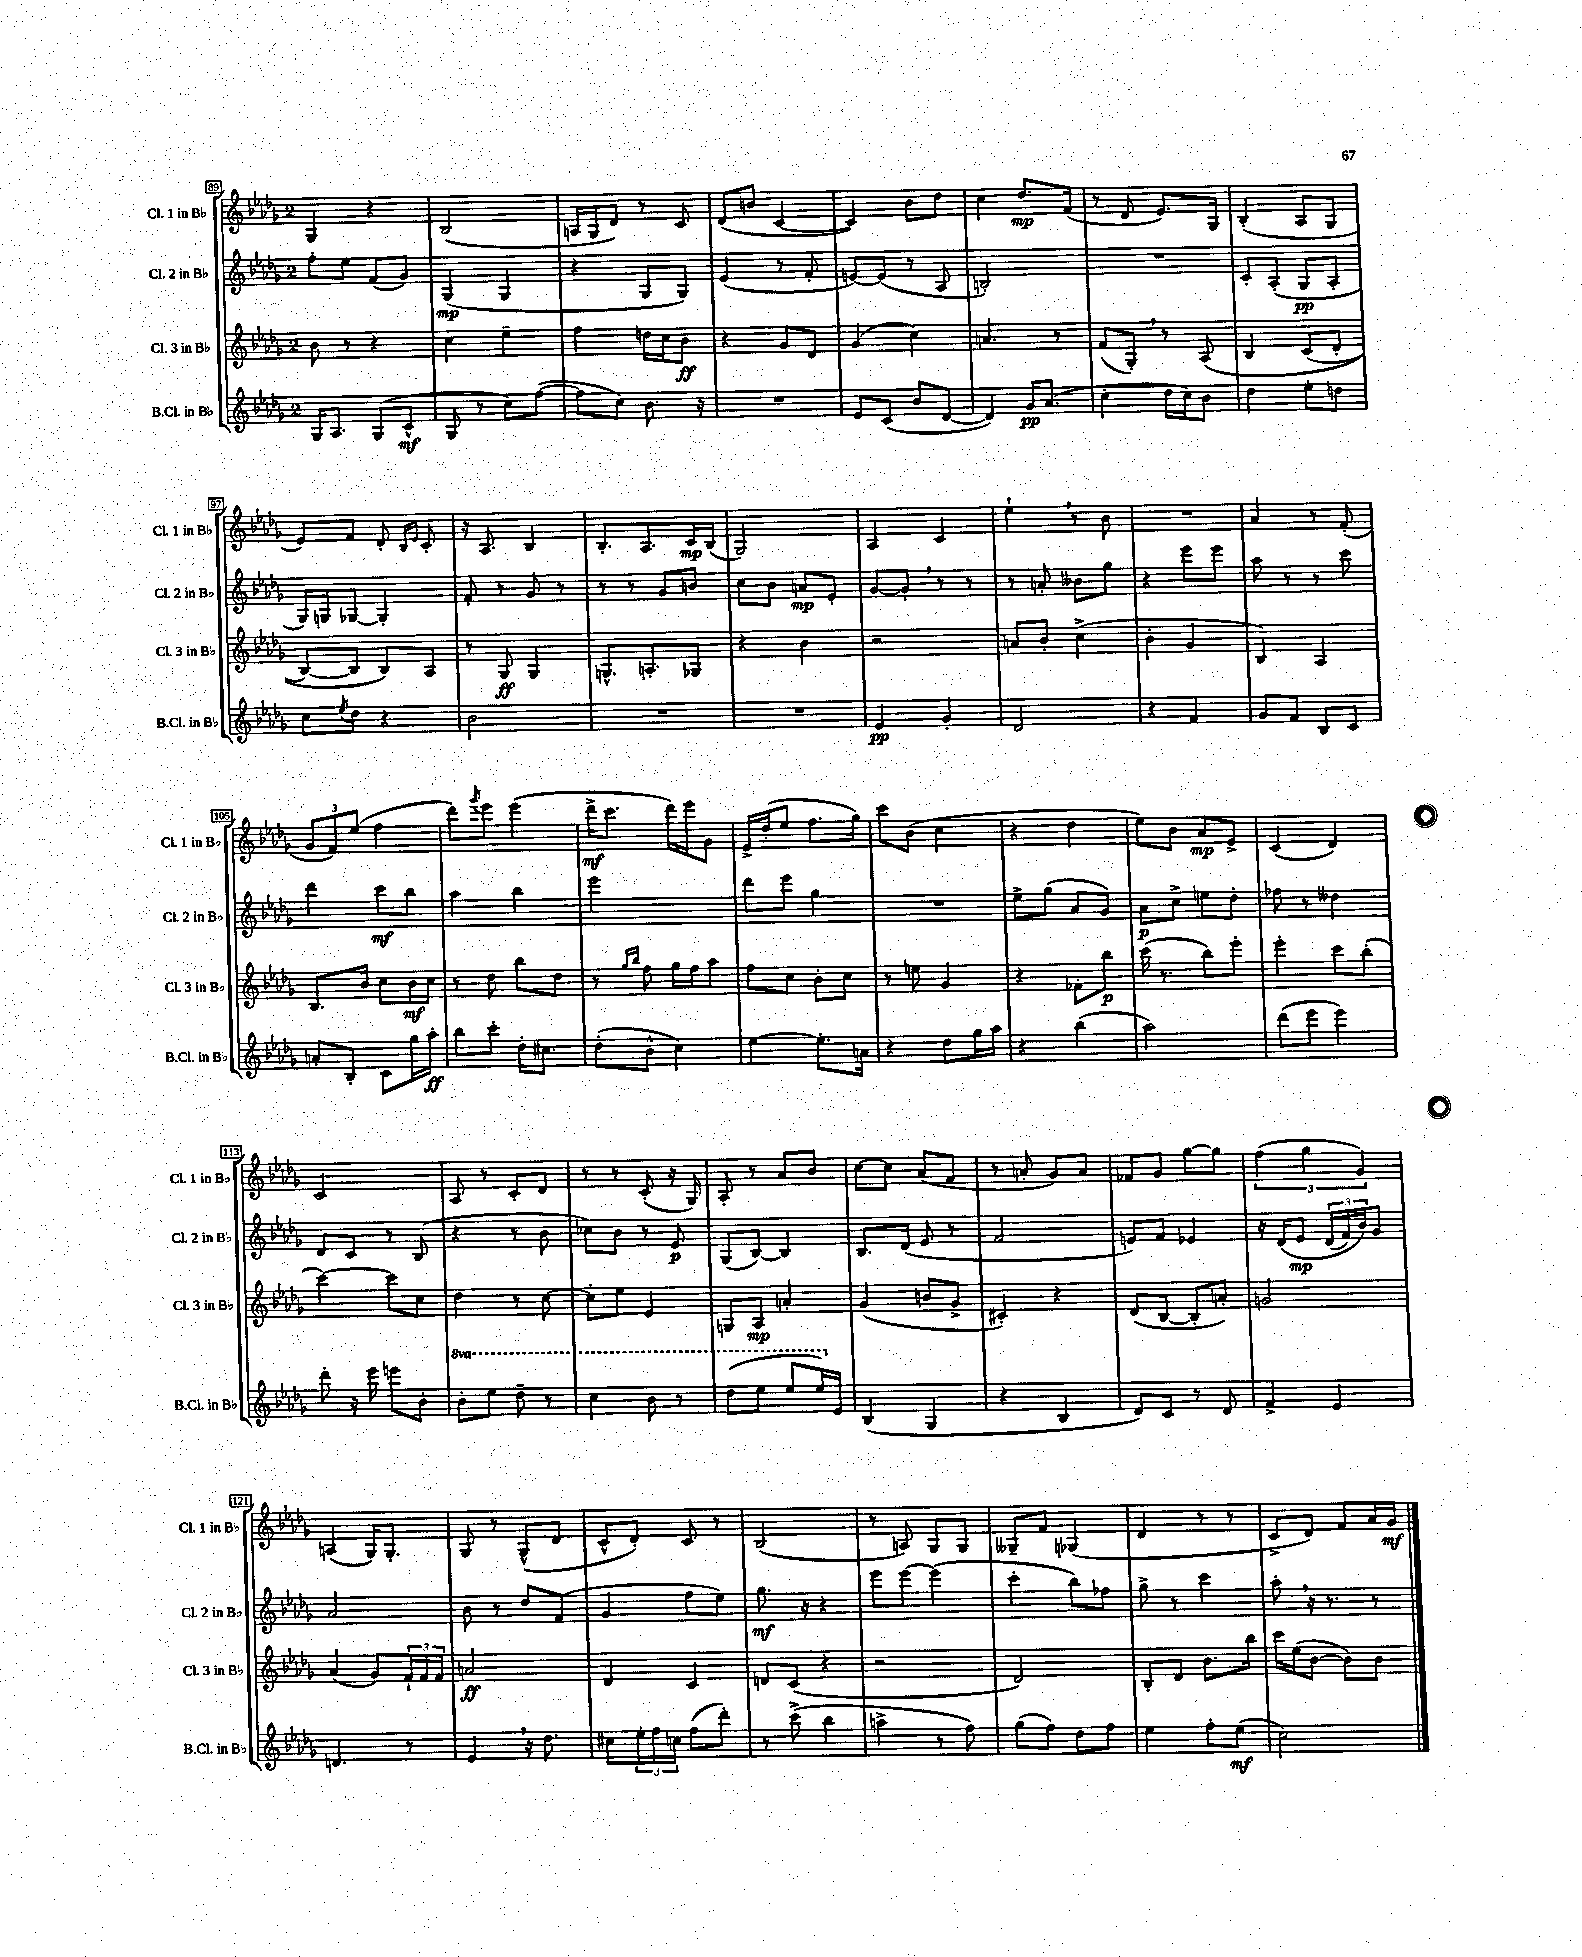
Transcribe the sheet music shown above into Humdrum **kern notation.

**kern	**kern	**kern	**kern
*staff4	*staff3	*staff2	*staff1
*clefG2	*clefG2	*clefG2	*clefG2
*k[b-e-a-d-g-]	*k[b-e-a-d-g-]	*k[b-e-a-d-g-]	*k[b-e-a-d-g-]
*M2/4	*M2/4	*M2/4	*M2/4
16G-	8b-	8ff'	4G-
8.A-	.	.	.
.	8r	8ee-	.
(8G-	4r	(8f	4r
8c^^	.	8g-)	.
=	=	=	=
8G-	4cc	(4G-	(2B-
8r	.	.	.
8cc)	4ee-~	4G-	.
([8ff	.	.	.
=	=	=	=
8ff]	4ff	4r	16A
.	.	.	16G-
8cc)	.	.	8d-)
8.b-	16dd	8G-	8r
.	16cc	.	.
.	8b-	8G-)	8c
16r	.	.	.
=	=	=	=
2r	4r	(4e-	(8d-
.	.	.	8b
.	8g-	8r	[4c
.	8d-	8f'	.
=	=	=	=
8e-	(4g-	[8e)	4c])
(8c	.	(8e]	.
8b-	4cc)	8r	8b-
[8d-	.	8A-	8dd-
=	=	=	=
4d-])	4.a	2B')	4cc
16g-	.	.	8.dd-
(8.a-	.	.	.
.	8r	.	.
.	.	.	(16f
=	=	=	=
4cc'	(8f	2r	8r
.	8G-')	.	8d-
16dd-	8r	.	8.e-)
16cc)	.	.	.
8b-	&(8A-	.	.
.	.	.	16G-
=	=	=	=
4dd-	4B-	8c'	(4B-'
.	.	(8A-'	.
8ee-'	(8c	8G-	8A-
8dd	8d-'	8A-'	8G-
=	=	=	=
8cc	[8B-)	16G-)	8e-)
.	.	16G	.
8qee-	.	.	.
8dd-	8B-]	[8G-	8f
4r	8B-&)	4G-']	8d-'
.	.	.	16qqB-
.	.	.	16qqe-
.	8A-	.	8c'
=	=	=	=
2b-	8r	8f'	16r
.	.	.	8.A-
.	8G-	8r	.
.	4G-	8g-	4B-
.	.	8r	.
=	=	=	=
2r	8.G^^	8r	8.B-'
.	.	8r	.
.	8.A'	.	8.A-
.	.	8g-	.
.	8G-	8b	16c
.	.	.	(16B-
=	=	=	=
2r	4r	8cc	2G-)
.	.	8b-	.
.	4b-	8a	.
.	.	8e-'	.
=	=	=	=
4e-	2r	[8g-	4A-
.	.	8g-']	.
4g-'	.	8r	4c
.	.	8r	.
=	=	=	=
2d-	8a	8r	4ee-`
.	8b-'	8a'	.
.	(4cc^	8b--	8r
.	.	8gg-	8b-
=	=	=	=
4r	4b-'	4r	2r
4f	4g-	8eee-	.
.	.	8eee-	.
=	=	=	=
8g-	4B-)	8aa-	4a-
8f	.	8r	.
8B-	4A-	8r	8r
8c	.	8ccc	(8f'
=	=	=	=
8a'	8.B-	4ddd-	12g-
.	.	.	12f)
8B-'	.	.	.
.	.	.	(12ee-
.	16b-	.	.
8c	8cc	8ccc	4ff
16gg-	16b-	8bb-	.
16aa-'	16cc	.	.
=	=	=	=
8bb-	8r	4aa-	8ddd-)
.	.	.	8qggg-
8ccc'	8dd-	.	8eee-
16dd-'	8bb-	4bb-	(4eee-
8.cc#	.	.	.
.	8dd-	.	.
=	=	=	=
(8dd-'	8r	2eee-	16ddd-^
.	.	.	8.ccc
.	16qqgg-	.	.
.	16qqbb-	.	.
8b-^^	8ff	.	.
4cc)	16gg-	.	16ddd-)
.	16ff	.	16eee-
.	8aa-	.	8g-
=	=	=	=
[4ee-	8ff	8ddd-	16e-^
.	.	.	(16dd-'
.	8cc	8eee-	8ee-
8.ee-']	8b-'	4gg-	8.ff
.	8cc	.	.
16a	.	.	16gg-)
=	=	=	=
4r	8r	2r	8ccc
.	8ee	.	(8b-
8dd-	4g-	.	4cc
16gg-	.	.	.
16aa-	.	.	.
=	=	=	=
4r	4r	8ee-^	4r
.	.	(8gg-	.
(4bb-	8f-'	8a-	4dd-
.	8bb-	8g-)	.
=	=	=	=
2aa-)	(16ccc	8a-	8ee-)
.	8.r	.	.
.	.	8cc^	8b-
.	8bb-)	8ee	8a-
.	8eee-'	8dd-'	8e-^
=	=	=	=
(8ddd-	4eee-'	8ff-	(4c
8eee-	.	8r	.
4eee-)	8ccc	4dd--	4d-)
.	(8bb-'	.	.
=	=	=	=
8ddd-'	[4ccc)	8d-	2c
16r	.	8c	.
16eee-	.	.	.
8eee	8ccc]	8r	.
8b-'	8cc	(8B-	.
=	=	=	=
8bb-'	4dd-	4r	8A-
8eee-	.	.	8r
8ddd-~	8r	8r	8c'
8r	[8cc	8b-	8d-
=	=	=	=
4ccc	8cc']	8cc-)	8r
.	8ee-	8b-	8r
8bb-	4e-	8r	(8c'
8r	.	8e-	16r
.	.	.	16G-)
=	=	=	=
(8ddd-	8G	(8G-	8A-'
8eee-	8A-	[8B-)	8r
8eee-	4a'	4B-]	8a-
16eee-)	.	.	8b-
16e-	.	.	.
=	=	=	=
(4B-	(4g-	8.B-	[8cc
.	.	.	8cc]
.	.	(16d-	.
4G-	8b	8e-	(8a-
.	8g-^	8r	8f
=	=	=	=
4r	4c#')	2f	8r
.	.	.	8a'
4B-	4r	.	8g-)
.	.	.	8a
=	=	=	=
8d-)	(8d-	8e)	8f-
8c	[8B-	8f	8g-
8r	8B-']	4e-	[8gg-
8d-	8a')	.	8gg-]
=	=	=	=
4f^	2g	16r	(6ff
.	.	&(16d-	.
.	.	8e-	.
.	.	.	6gg-
4e-	.	(24d-	.
.	.	24f)	.
.	.	24b-&)	6g-)
.	.	8g-	.
=	=	=	=
4.d	(4a-	2a-	(4A
.	8g-)	.	16G-)
.	.	.	8.G-'
8r	24f`	.	.
.	24f	.	.
.	24f	.	.
=	=	=	=
4e-	2a	8b-	8G-
.	.	8r	8r
16r	.	8dd-	(8G-^^
8.dd-	.	.	.
.	.	(8f	8d-
=	=	=	=
8cc#	4d-	4g-	8c^^
24ee-'	.	.	8d-')
24ff	.	.	.
24cc	.	.	.
(8ff	4c	8ff	8c
8ddd-')	.	8ee-)	8r
=	=	=	=
8r	8d	8.gg-	(2B-
(8ccc^	(8c	.	.
.	.	16r	.
4bb-	4r	4r	.
=	=	=	=
4aa^	2r	8eee-	8r
.	.	[8eee-	8A)
8r	.	(4eee-]	8G-
8ff)	.	.	8G-
=	=	=	=
(8gg-	2d-)	4ccc'	8G--~
8ff)	.	.	8f
8dd-	.	8bb-)	(4G-
8ff	.	8ff-	.
=	=	=	=
4ee-	8B-'	8gg-^	4d-
.	8d-	8r	.
8ff'	8.b-	4ccc	8r
(8ee-	.	.	8r
.	16bb-	.	.
=	=	=	=
2cc)	16ccc	8aa-'	8c^
.	(16ee-	.	.
.	[8b-	16r	8d-)
.	.	8.r	.
.	8b-])	.	8f
.	8b-	8r	16a-
.	.	.	16g-
==	==	==	==
*-	*-	*-	*-
